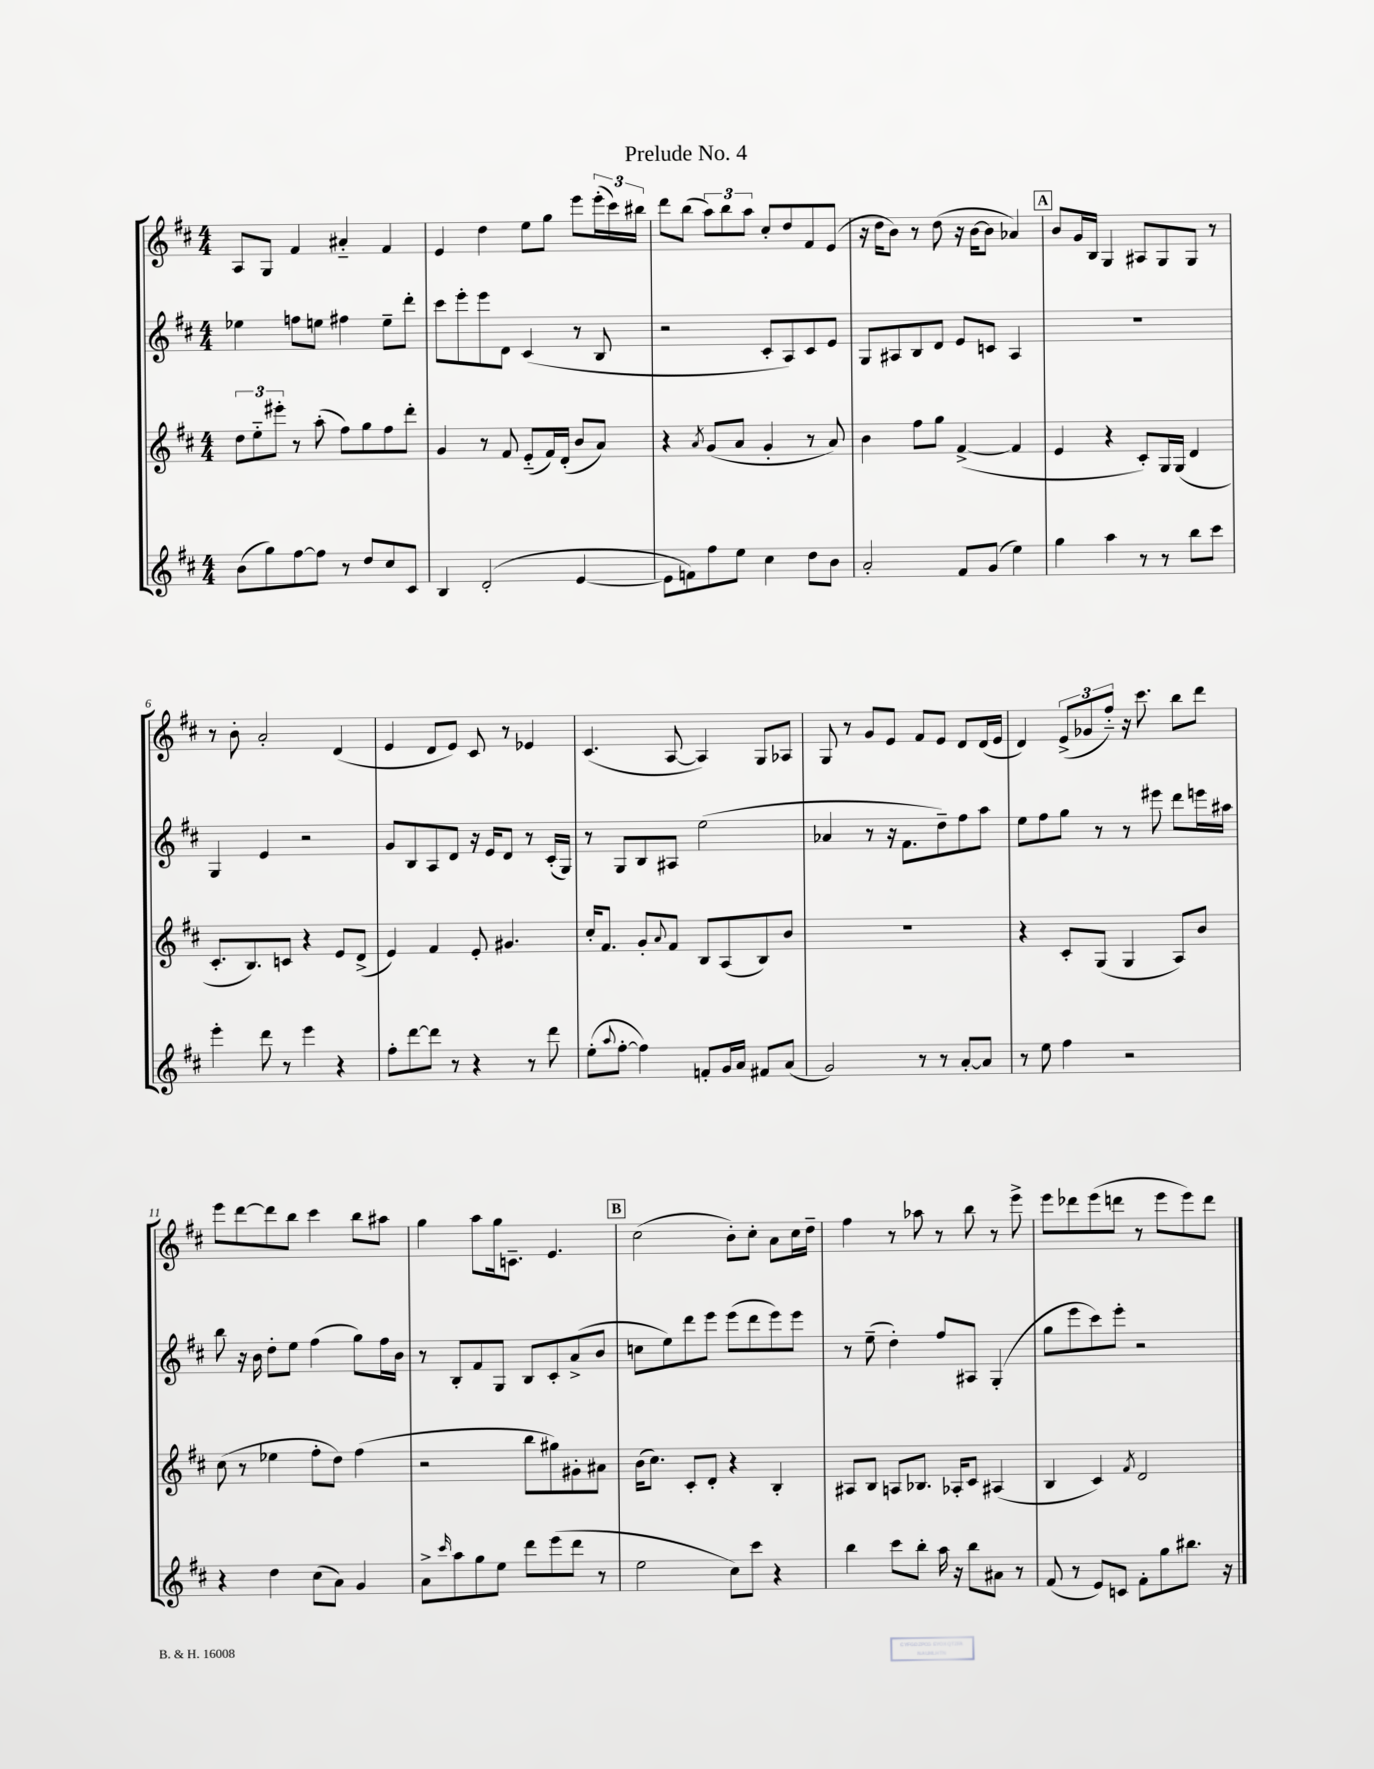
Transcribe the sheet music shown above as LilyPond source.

\header { title = "Prelude No. 4" }
<<
\new StaffGroup <<
\new Staff = "s0" {
    \clef treble \key d \major \numericTimeSignature \time 4/4
    a8 g8 fis'4 ais'4-_ fis'4 |
    e'4 d''4 e''8 g''8 e'''8 \tuplet 3/2 { e'''16-.( cis'''16) bis''16 } |
    d'''8 b''8( \tuplet 3/2 { a''8) b''8 a''8 } cis''8-. d''8 fis'8 e'8( |
    r16 d''16 b'8) r8 d''8( r16 b'16~ b'8 aes'4) |
    \mark \markup { \box "A" } b'8 g'16 b16 g4 ais8 g8 g8 r8 |
    r8 b'8-. a'2-. d'4( |
    e'4 d'8 e'8) cis'8 r8 ees'4 |
    cis'4.( a8~ a4) g8 aes8 |
    g8 r8 g'8 e'8 fis'8 e'8 d'8 d'16( e'16 |
    d'4) \tuplet 3/2 { e'8->( ges'8 fis''8-_) } r16 cis'''8. b''8 d'''8 |
    e'''8 d'''8~ d'''8 b''8 cis'''4 b''8 ais''8 |
    g''4 a''8 g''16 c'8.-- e'4. |
    \mark \markup { \box "B" } cis''2( b'8-.) cis''8-. a'8 cis''16 d''16-- |
    fis''4 r8 aes''8 r8 b''8 r8 e'''8-> |
    e'''8 des'''8 e'''8( d'''8 r8 e'''8 e'''8) d'''8 \bar "|." |
}
\new Staff = "s1" {
    \clef treble \key d \major \numericTimeSignature \time 4/4
    ees''4 f''8 e''8 fis''4 e''8-- d'''8-. |
    cis'''8 e'''8-. e'''8 d'8 cis'4( r8 b8 |
    r2 cis'8-. a8) cis'8 e'8 |
    g8 ais8 b8 d'8 e'8 c'8 ais4 |
    \mark \markup { \box "A" } R1 |
    g4 e'4 r2 |
    g'8 b8 a8 d'8 r16 e'16 d'8 r8 cis'16-.( g16) |
    r8 g8 b8 ais8 e''2( |
    aes'4 r8 r16 fis'8. d''8--) fis''8 a''8 |
    e''8 fis''8 g''8 r8 r8 eis'''8 d'''8 e'''16 ais''16 |
    b''8 r16 b'16 d''8-. e''8 fis''4( g''8) fis''16 b'16 |
    r8 b8-. fis'8 g8 b8 cis'8-. a'8->( b'8 |
    \mark \markup { \box "B" } c''8 e''8) d'''8 e'''8 e'''8( d'''8 e'''8) e'''8 |
    r8 e''8--( d''4-.) fis''8 ais8 g4-.( |
    g''8 e'''8 cis'''8) e'''8-. r2 \bar "|." |
}
\new Staff = "s2" {
    \clef treble \key d \major \numericTimeSignature \time 4/4
    \tuplet 3/2 { d''8 e''8-_ eis'''8-. } r8 a''8-.( fis''8) g''8 fis''8 d'''8-. |
    g'4 r8 fis'8 e'8-_( fis'16) d'16-.( b'8 a'8) |
    r4 \acciaccatura { a'8 } g'8( a'8 g'4-. r8 a'8) |
    b'4 fis''8 g''8 fis'4~->( fis'4 |
    \mark \markup { \box "A" } e'4 r4 cis'8-.) g16 g16( d'4 |
    cis'8.-. b8.) c'8 r4 e'8 d'8->( |
    e'4) fis'4 e'8-. gis'4. |
    cis''16-. fis'8. g'8-. \appoggiatura { a'8 } fis'8 b8 a8( b8) b'8 |
    r1 |
    r4 cis'8-. g8( g4 a8) b'8 |
    cis''8( r8 ees''4 fis''8-. d''8) fis''4( |
    r2 b''8 gis''8) gis'8-. ais'8 |
    \mark \markup { \box "B" } b'16( cis''8.) cis'8-. d'8-. r4 b4-. |
    ais8 b8 a8 bes8. aes16-. cis'8 ais4( |
    b4 cis'4) \acciaccatura { fis'8 } d'2 \bar "|." |
}
\new Staff = "s3" {
    \clef treble \key d \major \numericTimeSignature \time 4/4
    b'8( g''8) fis''8~ fis''8 r8 d''8 cis''8 cis'8 |
    b4 d'2-.( e'4~ |
    e'8 f'8) fis''8 e''8 cis''4 d''8 b'8 |
    a'2-. fis'8 g'8( e''4) |
    \mark \markup { \box "A" } g''4 a''4 r8 r8 b''8 cis'''8 |
    e'''4-. d'''8 r8 e'''4 r4 |
    fis''8-. d'''8~ d'''8 r8 r4 r8 d'''8 |
    e''8-.( \appoggiatura { a''8 } fis''8~-. fis''4) f'8-. g'16 a'16 fis'8 a'8( |
    g'2) r8 r8 a'8~-. a'8 |
    r8 e''8 fis''4 r2 |
    r4 d''4 cis''8( a'8) g'4 |
    a'8-> \grace { cis'''16 } a''8 g''8 e''8 d'''8 e'''8( d'''8 r8 |
    \mark \markup { \box "B" } e''2 cis''8) cis'''8 r4 |
    b''4 cis'''8 b''8-. a''16 r16 b''8 ais'8 r8 |
    fis'8( r8 e'8) c'8 fis'8-. g''8 bis''8. r16 \bar "|." |
}
>>
>>
